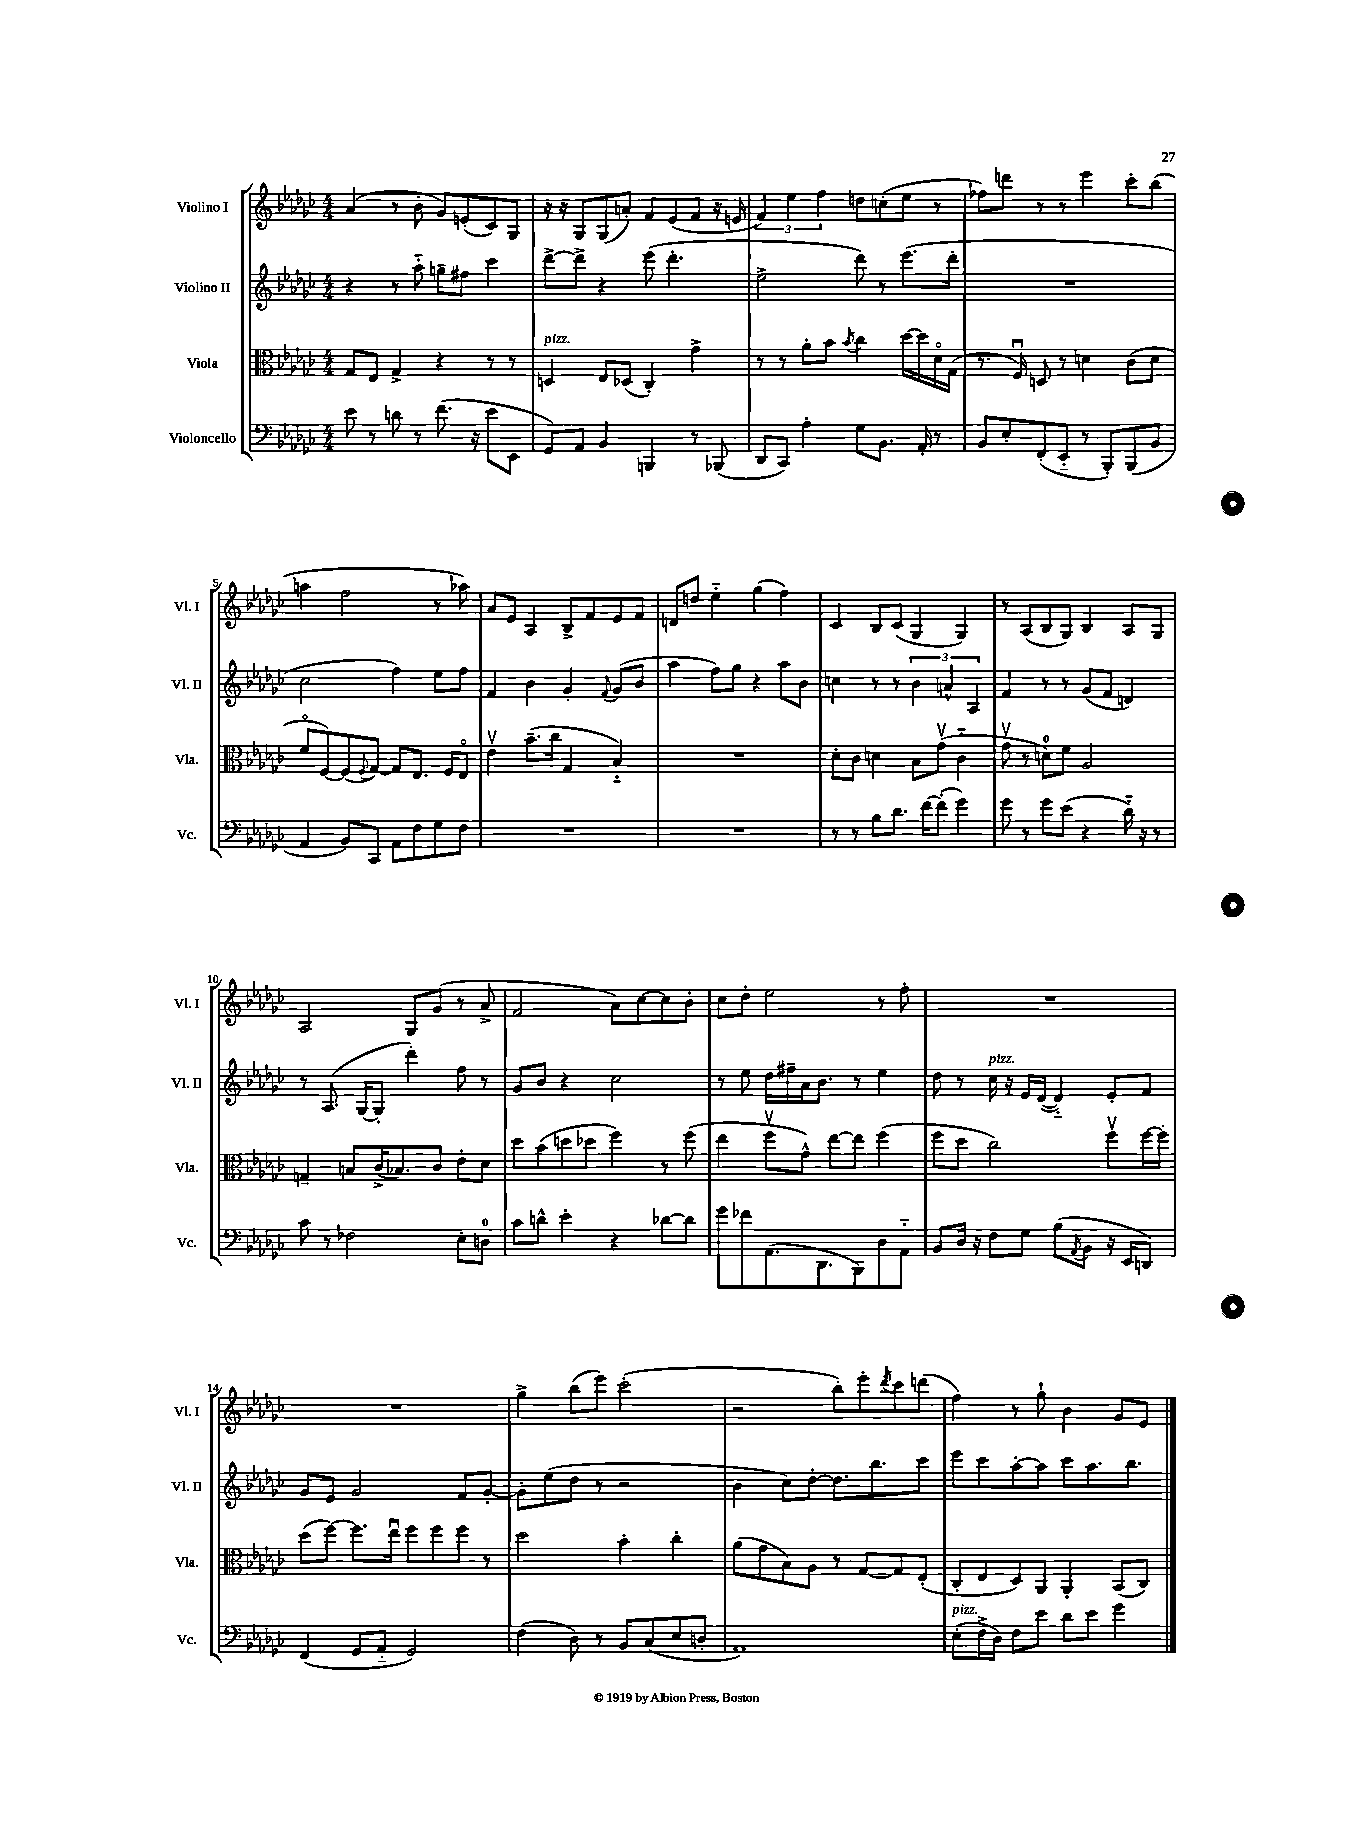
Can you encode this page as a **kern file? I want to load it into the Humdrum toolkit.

**kern	**kern	**kern	**kern
*staff4	*staff3	*staff2	*staff1
*clefF4	*clefC3	*clefG2	*clefG2
*k[b-e-a-d-g-c-]	*k[b-e-a-d-g-c-]	*k[b-e-a-d-g-c-]	*k[b-e-a-d-g-c-]
*M4/4	*M4/4	*M4/4	*M4/4
8e-	8G-	4r	(4a-
8r	8E-	.	.
8d	4G-^	8r	8r
8r	.	8aa-'~	8b-'
(8.f	4r	8gg~	8g-)
.	.	8ff#	(8e'
16r	.	.	.
8e-	8r	4ccc-	8c-)
8EE-	8r	.	8G-
=	=	=	=
8GG-)	4D	[8ddd-^	16r
.	.	.	16r
8AA-	.	8ddd-^]	8G-
4BB-	8E-	4r	(8G-
.	(8D-	.	8a')
4BBB	4C-')	(8eee-	8f
.	.	4.ddd-'	(8e-
8r	4g-^	.	8f
(8BBB-	.	.	16r
.	.	.	16e
=	=	=	=
8DD-	8r	2ee-^	6f)
8CC-)	8r	.	.
.	.	.	6ee-
4A-'	8a-'	.	.
.	.	.	6ff
.	8b-	.	.
.	8qb-	.	.
8G-	4cc-	8ddd-)	8dd
8.BB-	.	8r	(8cc'
.	[16dd-	(8.eee-	8ee-
16AA-'	16dd-]	.	.
8r	16d-o	.	8r
.	(16G-	16ddd-'	.
=	=	=	=
8BB-	8.r	1r	8ff-)
8E-'	.	.	8ddd
.	16Fu)	.	.
(8FF'	8D	.	8r
8EE-'~	8r	.	8r
8r	4d	.	4eee-
8BBB-')	.	.	.
(8BBB-	(8c-	.	8ccc-'
8BB-	8d	.	(8bb-
=	=	=	=
4AA-	8fo	2cc-	4aa
.	[8F)	.	.
8BB-)	(8F]	.	2ff
.	8qqF	.	.
8CC-	[8G-)	.	.
8AA-	8G-]	4ff)	.
8F	8.E-	.	.
8G-	.	8ee-	8r
.	16F	.	.
8F	8E-o	8ff	8aa-)
=	=	=	=
1r	4e-v	4f	8a-
.	.	.	8e-
.	(8.b-~	4b-	4A-
.	16cc-	.	.
.	4G-	4g-'	8B-^
.	.	.	8f
.	.	8qqf	.
.	4B-'~)	(8g-	8e-
.	.	8b-	8f
=	=	=	=
1r	1r	4aa-	8d
.	.	.	8dd
.	.	8ff)	4ee-'~
.	.	8gg-	.
.	.	4r	(4gg-
.	.	8aa-	4ff)
.	.	8b-	.
=	=	=	=
8r	8d-'	4cc	4c-
8r	8c-	.	.
8B-	4d	8r	8B-
8.d-	.	8r	(8c-
.	8B-	6b-	4G-
[16f	.	.	.
(8f']	(8g-v	.	.
.	.	6a^^	.
4g-)	4c-'~	.	4G-)
.	.	6A-	.
=	=	=	=
8g-	8g-v	4f	8r
8r	8r	.	(8A-
8g-	8d)	8r	8B-
(8e-	8f	8r	8G-)
4r	2A-	(8g-	4B-
.	.	8f	.
16d-'~)	.	4d)	8A-
16r	.	.	.
8r	.	.	8G-
=	=	=	=
8c-	4G~	8r	2A-
8r	.	(8.A-	.
2F-	8B	.	.
.	.	[16G-	.
.	(16c-^	8G-']	.
.	8.B-)	.	.
.	.	4ddd-')	8G-
.	8c-	.	(8g-
8E-'	8e-'	8ff	8r
8D	8d-	8r	8a-^
=	=	=	=
8c-	8dd-	8g-	2f
8d^^	(8b-	8b-	.
4e-'	8dd	4r	.
.	8dd-	.	.
4r	4ff)	2cc-	8a-)
.	.	.	[8cc-
[8d-	8r	.	8cc-]
8d-]	(8ff	.	8b-'
=	=	=	=
8g-	4ee-	8r	8cc-
8f-	.	8ee-	8dd-'
(8.AA-	8ffv	16dd-	2ee-
.	.	16ff#~	.
.	8g-^^)	16a-	.
8.DD-	.	8.b-	.
.	[8ee-	.	.
8BBB-)	8ee-]	8r	.
8D-	(4ff	4ee-	8r
8AA-'~	.	.	8ff'
=	=	=	=
8BB-	8ff	8dd-	1r
16D-	8dd-	8r	.
16r	.	.	.
8F	2cc-)	16cc-	.
.	.	16r	.
8G-	.	16e-	.
.	.	([16d-	.
(8B-	.	4d-'~])	.
8qAA-	.	.	.
8BB-	.	.	.
16r	8ffv	8e-'	.
16EE-	.	.	.
8DD)	[16ff	8f	.
.	16ff']	.	.
=	=	=	=
(4FF	(8dd-	8g-	1r
.	[8ff)	8e-	.
8GG-	8.ff]	2g-	.
8AA-'~	.	.	.
.	16ee-u	.	.
2GG-)	8ff	.	.
.	8ff	.	.
.	8ff	8f	.
.	8r	[8g-'	.
=	=	=	=
(4F	2dd-	8g-']	4gg-^
.	.	(8ee-	.
8D-)	.	8dd-	(8bb-
8r	.	8r	8eee-)
8BB-	4b-'	2r	(2ccc-'
(8C-	.	.	.
8E-	4cc-'	.	.
8D'	.	.	.
=	=	=	=
1AA-)	(8a-	4b-	2r
.	8g-	.	.
.	8B-)	8cc-)	.
.	8A-	[8dd-'	.
.	8r	8.dd-]	8bb-')
.	[8G-	.	8eee-'
.	.	8.bb-	.
.	.	.	8qddd-
.	8G-]	.	8ccc-
.	(8E-'	8ccc-	(8ddd
=	=	=	=
(8E-'	8C-'	8eee-	4ff)
16F^	8E-	8ccc-	.
16D-)	.	.	.
8F	8D-)	[8aa-'	8r
8e-	8AA-	8aa-]	8gg-`
8d-	4AA-'	8ccc-	4b-
8e-	.	8.aa-	.
4g-	(8BB-	.	8g-
.	.	8.bb-	.
.	8C-)	.	8e-
==	==	==	==
*-	*-	*-	*-
